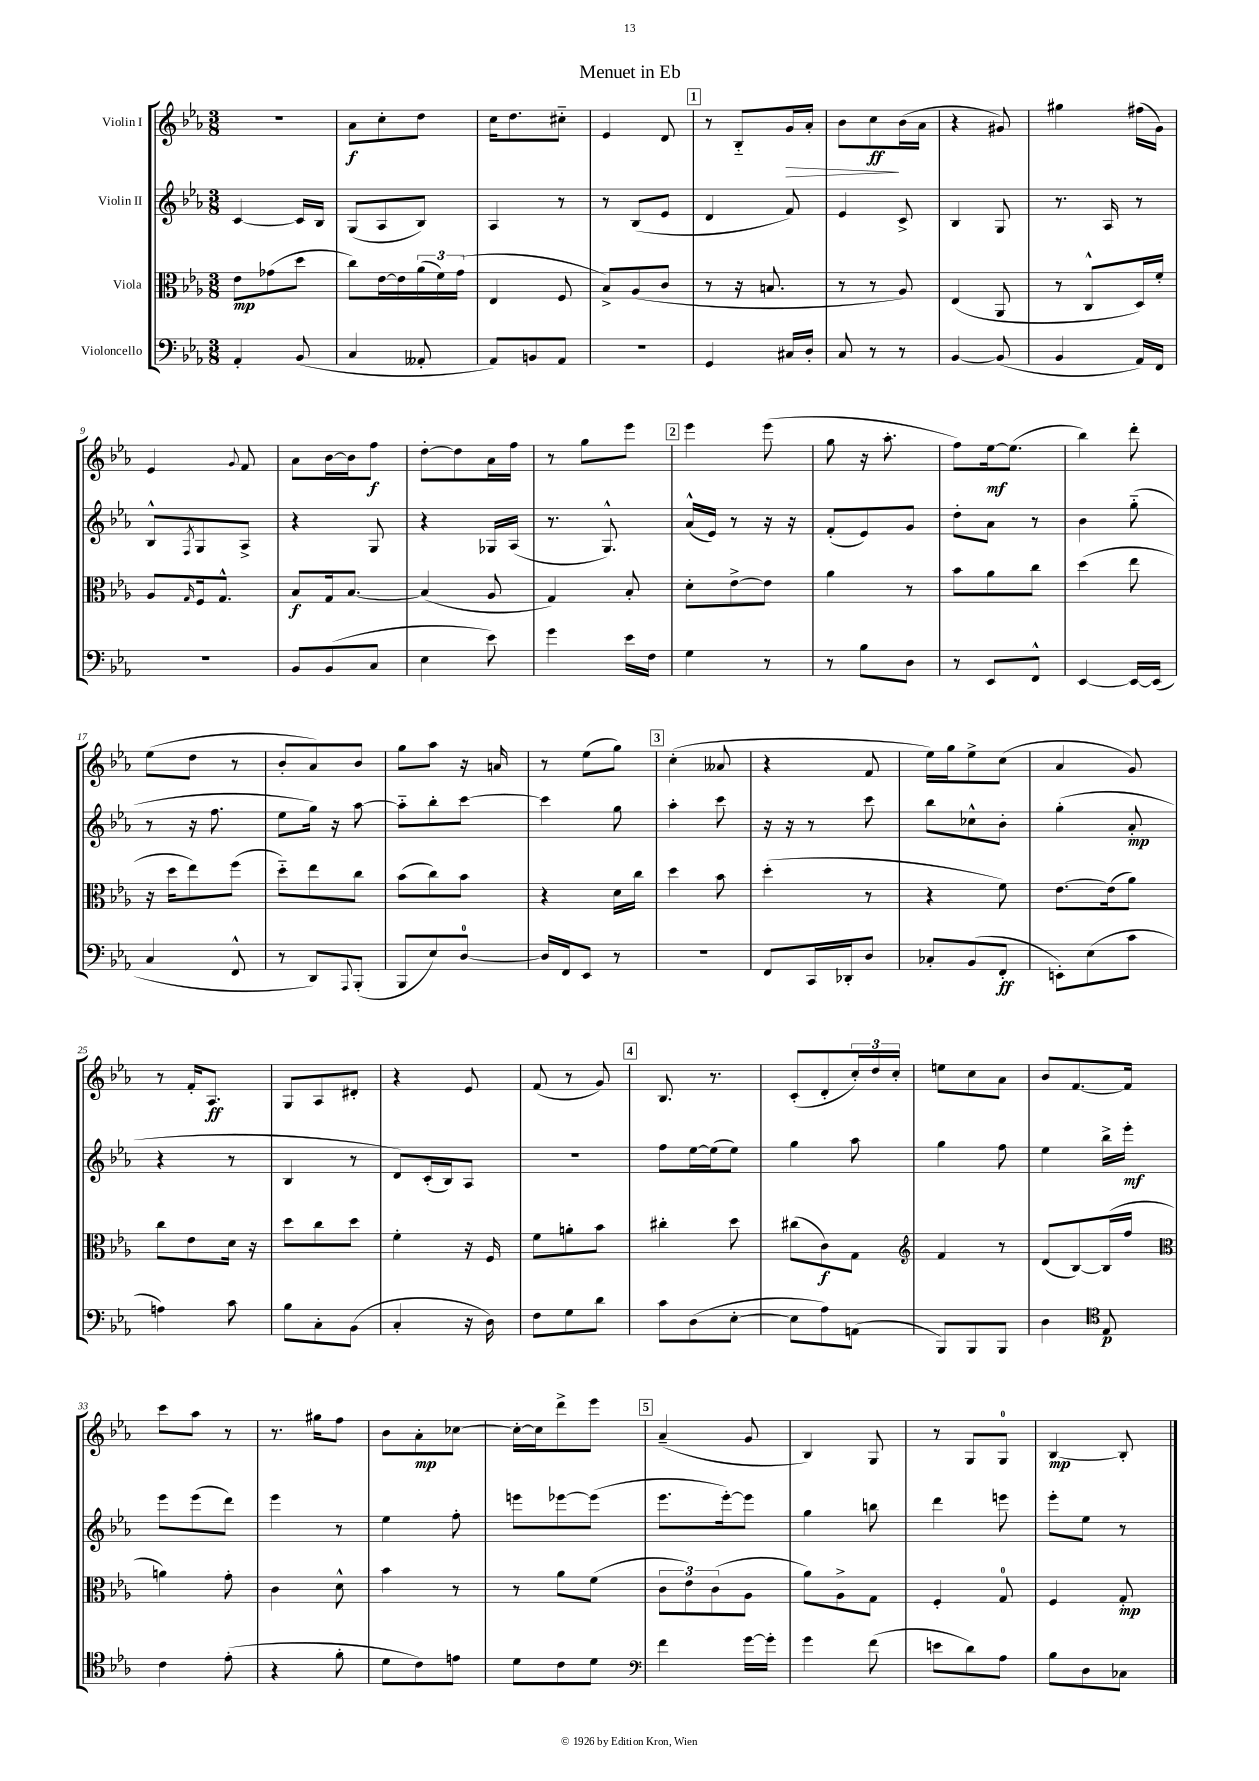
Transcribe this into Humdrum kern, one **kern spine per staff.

**kern	**kern	**kern	**kern
*staff4	*staff3	*staff2	*staff1
*clefF4	*clefC3	*clefG2	*clefG2
*k[b-e-a-]	*k[b-e-a-]	*k[b-e-a-]	*k[b-e-a-]
*M3/8	*M3/8	*M3/8	*M3/8
4AA-'/	8e-\L	[4c/	4.r
.	(8g-\	.	.
(8BB-/	8dd\J	16c/]LL	.
.	.	16B-/JJ	.
=	=	=	=
4C/	8cc\L)	(8G/L	8a-\L
.	[16e-\L	8A-/	8cc'\
.	16e-\]	.	.
8AA--'/	(24a-\	8B-/J)	8dd\J
.	24f\)	.	.
.	(24g\JJ	.	.
=	=	=	=
8AA-/L)	4E-/	4A-/	16cc\LK
.	.	.	8.dd\
8BB/	.	.	.
8AA-/J	8F/	8r	8cc#'~\J
=	=	=	=
4.r	8B-^/L)	8r	4e-/
.	(8A-/	(8B-/L	.
.	8c/J	8e-/J	8d/
=	=	=	=
4GG/	8r	4d/	8r
.	16r	.	8B-'~/L
.	8.B/	.	.
16C#/LL	.	8f/)	16g/L
16D'/JJ	.	.	16a-'/JJ
=	=	=	=
8C/	8r	4e-/	8b-\L
8r	8r	.	8cc\
8r	8A-/)	8c^/	(16b-\L
.	.	.	16a-\JJ
=	=	=	=
[4BB-/	(4E-/	4B-/	4r
(8BB-/]	8AA-/	8G/	8g#/)
=	=	=	=
4BB-/	8r	8.r	4gg#\
.	8C^^/L	.	.
.	.	16A-/	.
16AA-/LL)	16D/L)	8r	(16ff#\LL
16FF/JJ	16f'/JJ	.	16g\JJ)
=	=	=	=
4.r	8A-/L	8B-^^/L	4e-/
.	16qqG/	8qF/	.
.	16F/k	8G/	.
.	8.G^^/J	.	.
.	.	.	8qqg/
.	.	8A-^/J	8f/
=	=	=	=
8BB-/L	8B-/L	4r	8a-\L
(8BB-/	16G/k	.	[16b-\L
.	[8.B-/J	.	16b-\]J
8C/J	.	8G/	8ff\J
=	=	=	=
4E-\	(4B-/]	4r	[8dd'\L
.	.	.	8dd\]
8e-\)	8A-/	16G-/LL	16a-\L
.	.	(16A-/JJ	16ff\JJ
=	=	=	=
4g\	4G/)	8.r	8r
.	.	.	8gg\L
.	.	8.G^^/)	.
16e-\LL	8B-'/	.	8eee-\J
16F\JJ	.	.	.
=	=	=	=
4G\	8d'\L	(16a-^^/LL	4eee-\
.	.	16e-/JJ)	.
.	[8e-^\	8r	.
8r	8e-\]J	16r	(8eee-\
.	.	16r	.
=	=	=	=
8r	4a-\	(8f'/L	8gg\
8B-\L	.	8e-/)	16r
.	.	.	8.aa-'\
8D\J	8r	8g/J	.
=	=	=	=
8r	8b-\L	8dd'\L	8ff\L)
8EE-/L	8a-\	8a-\J	[16ee-\k
.	.	.	(8.ee-\]J
8FF^^/J	8cc\J	8r	.
=	=	=	=
[4EE-/	(4dd\	4b-\	4bb-\)
16EE-/_LL	8ee-\	(8gg'~\	8ddd'\
(16EE-/]JJ	.	.	.
=	=	=	=
4C/	16r	8r	(8ee-\L
.	16dd\LK	.	.
.	8ee-\)	16r	8dd\J
.	.	8.ff\	.
8FF^^/	(8ff\J	.	8r
=	=	=	=
8r	8dd'~\L)	8ee-\L	8b-'/L
8DD/L)	8ee-\	16gg\Jk)	8a-/)
.	.	16r	.
8qqAAA-/	.	.	.
(8BBB-'/J	8cc\J	[8aa-\	8b-/J
=	=	=	=
8BBB-/L	(8b-\L	8aa-'~\]L	8gg\L
8E-/)	8cc\)	8bb-'\	8aa-\J
[8D/J	8b-\J	[8ccc\J	16r
.	.	.	16a/
=	=	=	=
16D/]LL	4r	4ccc\]	8r
16FF/J	.	.	.
8EE-/J	.	.	(8ee-\L
8r	16d\LL	8gg\	8gg\J)
.	16cc\JJ	.	.
=	=	=	=
4.r	4dd\	4aa-'\	(4cc'\
.	8b-\	8ccc\	8a--/
=	=	=	=
8FF/L	(4dd'\	16r	4r
.	.	16r	.
16CC/L	.	8r	.
16DD-'/J	.	.	.
8D/J	8r	8ccc\	8f/
=	=	=	=
8C-'/L	4r	8bb-\L	16ee-\LL)
.	.	.	16gg\J
(8BB-/	.	8cc-^^\	8ee-^\
8FF'/J	8f\)	8b-'\J	(8cc\J
=	=	=	=
8EE'\L)	[8.e-\L	(4gg'\	4a-/
(8E-\	.	.	.
.	(16e-\]k	.	.
8c\J	8a-\J)	8a-'/	8g/)
=	=	=	=
4A\)	8cc\L	4r	8r
.	8e-\	.	16f'/LK
.	.	.	8.A-/J
8c\	16d\Jk	8r	.
.	16r	.	.
=	=	=	=
8B-\L	8dd\L	4B-/	8G/L
8C'\	8cc\	.	8A-/
(8BB-\J	8dd\J	8r	8d#'/J
=	=	=	=
4C'/	4f'\	8d/L)	4r
.	.	(16c'/L	.
.	.	16B-/J)	.
16r	16r	8A-/J	8e-/
16D\)	16F/	.	.
=	=	=	=
8F\L	8f\L	4.r	(8f/
8G\	8a'\	.	8r
8d\J	8b-\J	.	8g/)
=	=	=	=
8c\L	4cc#'\	8ff\L	8.B-/
(8D\	.	[16ee-\L	.
.	.	(16ee-\]J	8.r
[8E-'\J	8dd\	8ee-\J)	.
=	=	=	=
8E-\]L	(8cc#\L	4gg\	(8c'/L
8A-\)	8c\)	.	8d'/
(8AA\J	8G\J	8aa-\	24cc'/L)
.	.	.	24dd/
.	.	.	24cc'/JJ
=	=	=	=
*	*clefG2	*	*
8BBB-/L)	4f/	4gg\	8ee\L
8BBB-/	.	.	8cc\
8BBB-/J	8r	8ff\	8a-\J
=	=	=	=
4D\	(8d/L	4ee-\	8b-/L
.	[8B-/)	.	[8.f/
*clefC4	*	*	*
8E-/	(16B-/]L	16bb-^\LL	.
.	16ff/JJ	16eee-'\JJ	16f/]Jk
=	=	=	=
*	*clefC3	*	*
4c\	4a\)	8eee-\L	8ccc\L
.	.	(8eee-\	8aa-\J
(8e-'\	8g'\	8ddd\J)	8r
=	=	=	=
4r	4c\	4eee-\	8.r
.	.	.	16gg#\LK
8f'\	8d^^\	8r	8ff\J
=	=	=	=
8d\L	4b-\	4ee-\	8b-\L
8c\)	.	.	8a-'\
8e\J	8r	8ff'\	[8cc-\J
=	=	=	=
8d\L	8r	8eee\L	16cc-'\_LL
.	.	.	16cc-\]J
8c\	8a-\L	[8eee-\	8ddd^\
8d\J	(8f\J	(8eee-\]J	8eee-\J
=	=	=	=
*clefF4	*	*	*
4f\	12c\L	8.eee-\L	(4a-~/
.	12e-\)	.	.
.	(12c\	.	.
.	.	[16eee-'\k)	.
[16g\LL	8A-\J	8eee-\]J	8g/
16g'\]JJ	.	.	.
=	=	=	=
4g\	8a-\L)	4gg\	4B-/)
.	8A-^\	.	.
(8f\	8G\J	8bb\	8G/
=	=	=	=
8e\L	4F'/	4ddd\	8r
8d\)	.	.	8G/L
8A-\J	8G/	8eee\	8G/J
=	=	=	=
8B-\L	4F/	8eee-'\L	[4B-/
8D\	.	8ee-\J	.
8C-\J	8G'/	8r	8B-'/]
==	==	==	==
*-	*-	*-	*-
